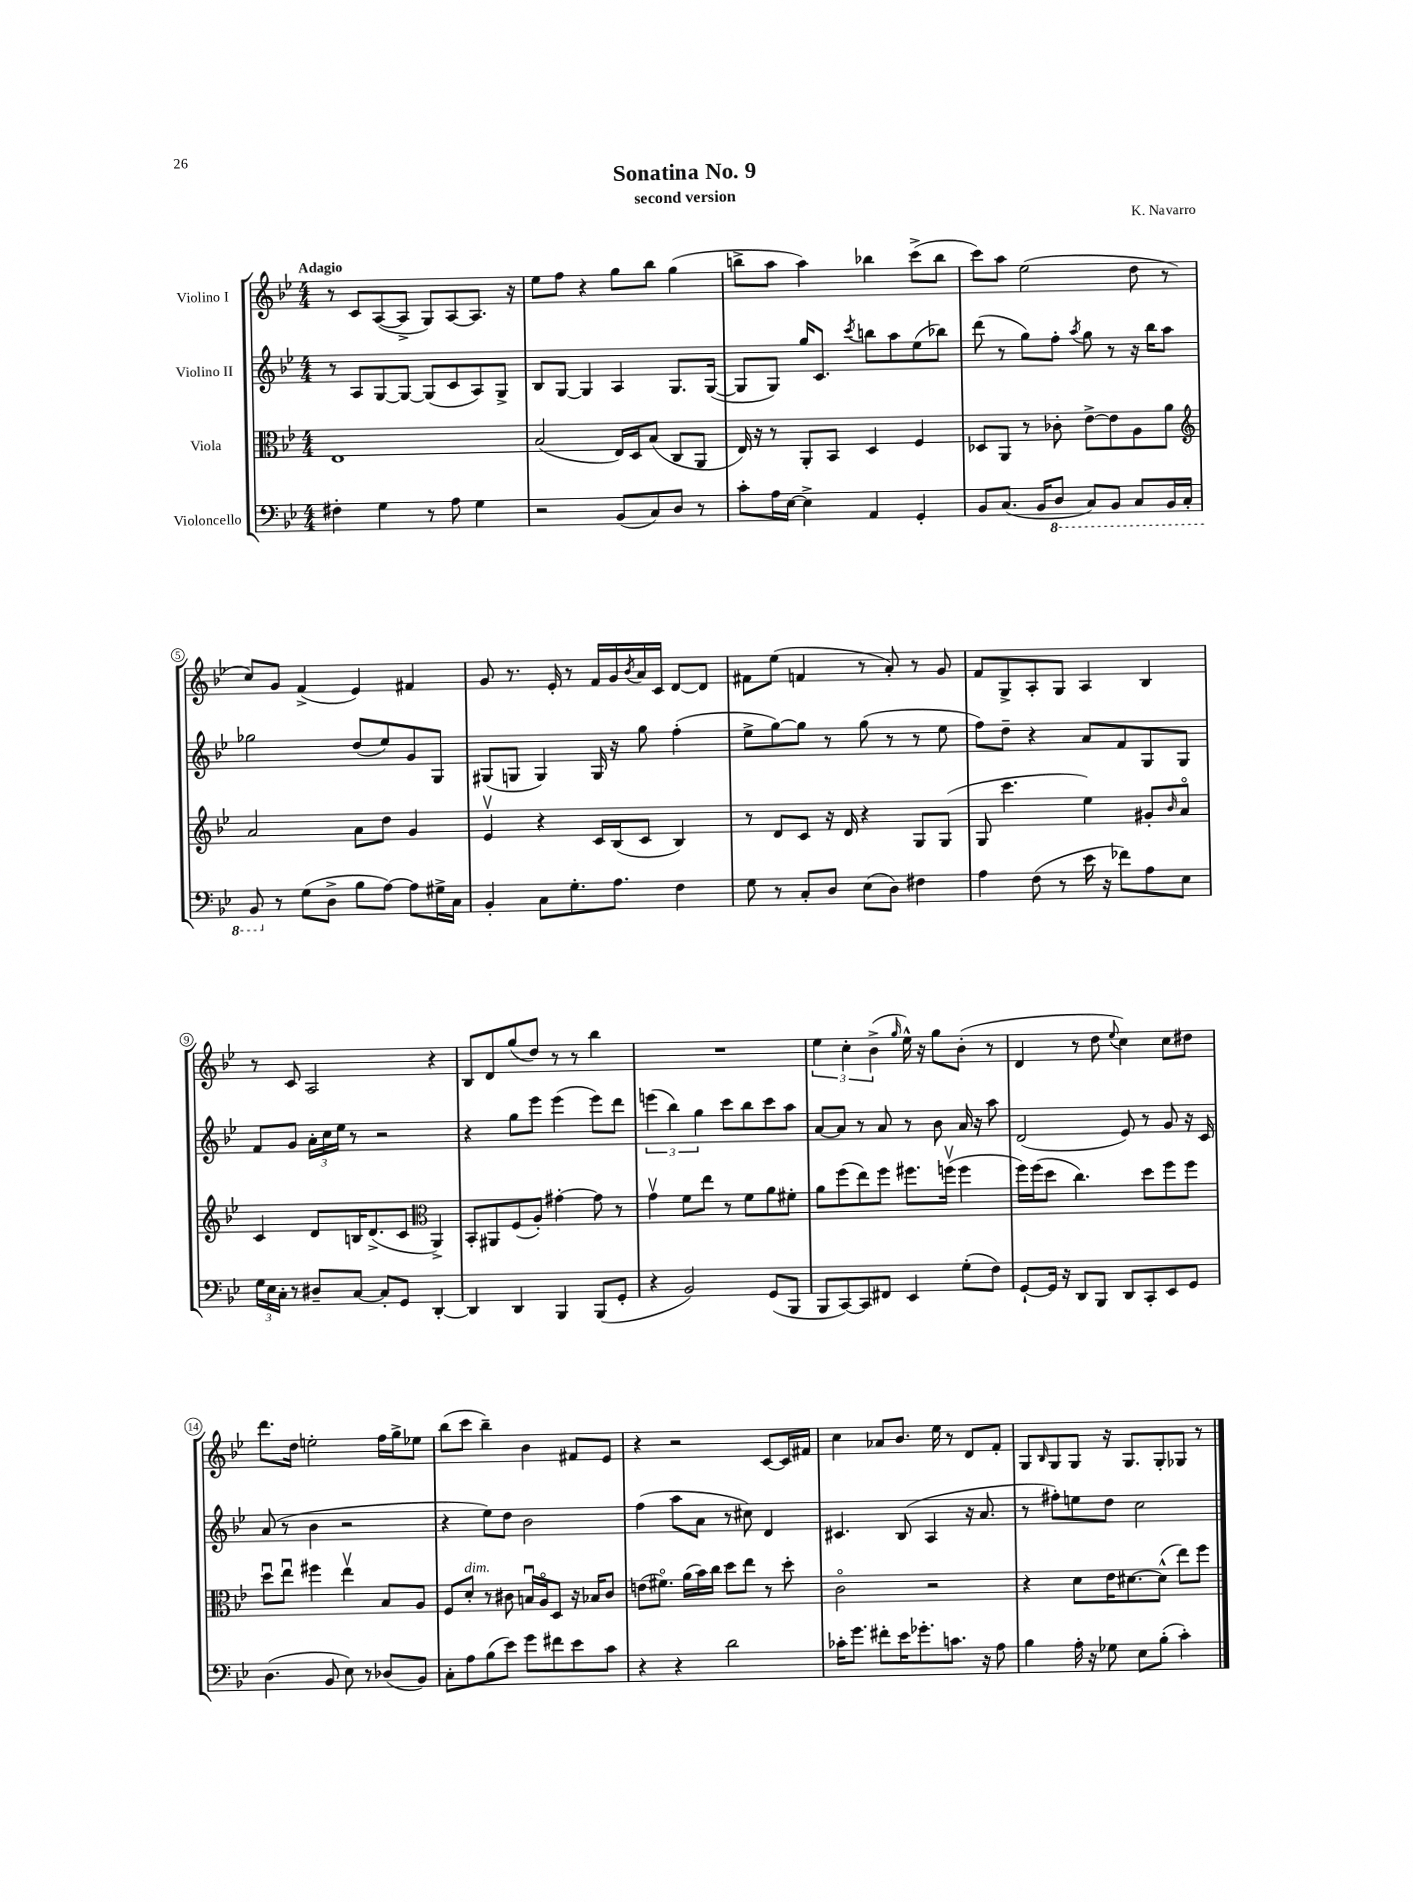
\header { title = "Sonatina No. 9" composer = "K. Navarro" subtitle = "second version" }
<<
\new StaffGroup <<
\new Staff = "s0" \with { instrumentName = "Violino I" } {
    \clef treble \key bes \major \numericTimeSignature \time 4/4 \tempo "Adagio"
    r8 c'8 a8~( a8-> g8) a8~ a8. r16 |
    ees''8 f''8 r4 g''8 bes''8 g''4( |
    b''8-> a''8 a''4) bes''4 c'''8->( bes''8 |
    c'''8) a''8 ees''2( d''8 r8 |
    c''8) g'8 f'4->( ees'4) fis'4 |
    g'8 r8. ees'16-. r8 f'16 g'16 \acciaccatura { bes'8 } a'16 c'16 d'8~ d'8 |
    fis'8 ees''8( f'4 r8 a'8-.) r8 g'8 |
    f'8 g8-> a8-. g8 a4 bes4 |
    r8 c'8 a2 r4 |
    bes8 d'8 g''8( d''8) r8 r8 bes''4 |
    R1 |
    \tuplet 3/2 { ees''4 c''4-. bes'4->( } \grace { g''16 } ees''16-^) r16 g''8 bes'8-.( r8 |
    d'4 r8 d''8 \appoggiatura { ees''8 } c''4) c''8 dis''8 |
    d'''8. d''16 e''2-. f''16 g''16-> ees''8 |
    bes''8( c'''8 bes''4--) bes'4 fis'8 ees'8 |
    r4 r2 c'8~ c'16 fis'16 |
    c''4 aes'8 bes'8. ees''16 r8 d'8 f'8-. |
    g8 \grace { bes16 } g8 g8 r16 g8. g8-. ges8 r8 \bar "|." |
}
\new Staff = "s1" \with { instrumentName = "Violino II" } {
    \clef treble \key bes \major \numericTimeSignature \time 4/4
    r8 a8 g8~ g8~ g8( c'8 a8) g8-> |
    bes8 g8~ g4 a4 g8. g16~( |
    g8 g8) g''16 c'8. \acciaccatura { c'''8 } b''8 a''8 ees''8( bes''8) |
    d'''8( r8 g''8) f''8-. \acciaccatura { a''8 } g''8 r8 r16 bes''16 a''8 |
    ges''2 d''8( ees''8) g'8 g8 |
    gis8( g8 g4) g16 r16 g''8 f''4-.( |
    ees''8-> g''8~) g''8 r8 g''8( r8 r8 ees''8 |
    f''8) d''8-- r4 a'8 f'8 g8 g8 |
    f'8 g'8 \tuplet 3/2 { a'16-. c''16 ees''16 } r8 r2 |
    r4 g''8 ees'''8 ees'''4( ees'''8) d'''8 |
    \tuplet 3/2 { e'''4( bes''4) g''4 } c'''8 bes''8 c'''8 a''8 |
    a'8~ a'8 r8 a'8 r8 bes'8 a'16 r16 a''8 |
    d'2( ees'8) r8 g'8 r16 c'16 |
    a'8( r8 bes'4 r2 |
    r4 ees''8) d''8 bes'2 |
    f''4( a''8 a'8 r8 cis''8) d'4 |
    cis'4. bes8( a4 r16 a'8. |
    r8 fis''8-.) e''8 d''8 c''2 \bar "|." |
}
\new Staff = "s2" \with { instrumentName = "Viola" } {
    \clef alto \key bes \major \numericTimeSignature \time 4/4
    ees1 |
    bes2( ees16) d16 bes8( c8 a,8 |
    ees16) r16 r8 a,8-. bes,8 d4 f4 |
    des8 a,8 r8 ces'8-. ees'8~-> ees'8 a8 a'8 |
    \clef treble a'2 a'8 d''8 g'4 |
    ees'4\upbow r4 c'16 bes16( c'8 bes4) |
    r8 d'8 c'8 r16 d'16 r4 g8 g8( |
    g8 c'''4. ees''4) gis'8-. \grace { bes'16 } a'8\flageolet |
    c'4 d'8 b16 d'8.->( c'8 \clef alto a,4->) |
    bes,8-. ais,8 f8( a8-.) gis'4~-. gis'8 r8 |
    g'4\upbow f'8 ees''8 r8 f'8 a'8 fis'8-. |
    a'8 f''8( ees''8) f''8 fis''8. f''16\upbow( f''4 |
    f''16) f''16( d''8 c''4.) d''8 f''8 f''8 |
    d''8\downbow ees''8\downbow fis''4 ees''4\upbow bes8 a8 |
    f8 d'8-.^\markup { \italic "dim." } r8 cis'8 b16\downbow a16\flageolet d8 r16 bes16 cis'8 |
    e'8( fis'8.\flageolet) a'16( bes'16) c''16 d''8 ees''8 r8 d''8-. |
    c'2\flageolet r2 |
    r4 d'8 ees'16 dis'8.~ dis'8-^( ees''8) f''8 \bar "|." |
}
\new Staff = "s3" \with { instrumentName = "Violoncello" } {
    \clef bass \key bes \major \numericTimeSignature \time 4/4
    fis4-. g4 r8 a8 g4 |
    r2 bes,8( c8) d8 r8 |
    c'8-. a16 ees16~ ees4-> a,4 g,4-. |
    bes,8 c8.( bes,16 \ottava #-1 d,8 c,8) bes,,8 c,8 bes,,16 c,16-. |
    bes,,8 \ottava #0 r8 g8( d8-> bes8 a8~) a8 gis16-> c16 |
    bes,4-. c8 g8.-. a8. f4 |
    g8 r8 c8-. d8 ees8( d8) fis4 |
    a4 f8( r8 ees'16 r16 fes'8) a8 ees8 |
    \tuplet 3/2 { g16 ees16 c16-. } r8 dis8-- c8~ c8-. g,8 d,4~-. |
    d,4 d,4 bes,,4 bes,,8( g,8-. |
    r4 bes,2) g,8( bes,,8 |
    bes,,8 c,8~) c,8 fis,8 ees,4 g8-.( f8) |
    g,8~-! g,16 r16 d,8 bes,,8 d,8 c,8-. ees,8 g,8 |
    d4.( bes,8 ees8) r8 des8( bes,8) |
    c8-. a8 bes8( ees'8) g'8 fis'8 ees'8 c'8 |
    r4 r4 d'2 |
    ces'16-. g'8. fis'8-. ees'16 ges'8.-. c'8. r16 a8 |
    bes4 a16-. r16 ges8 ees8 bes8-.( c'4-.) \bar "|." |
}
>>
>>
\layout { \context { \Score \override BarNumber.stencil = #(make-stencil-circler 0.1 0.3 ly:text-interface::print) } }
